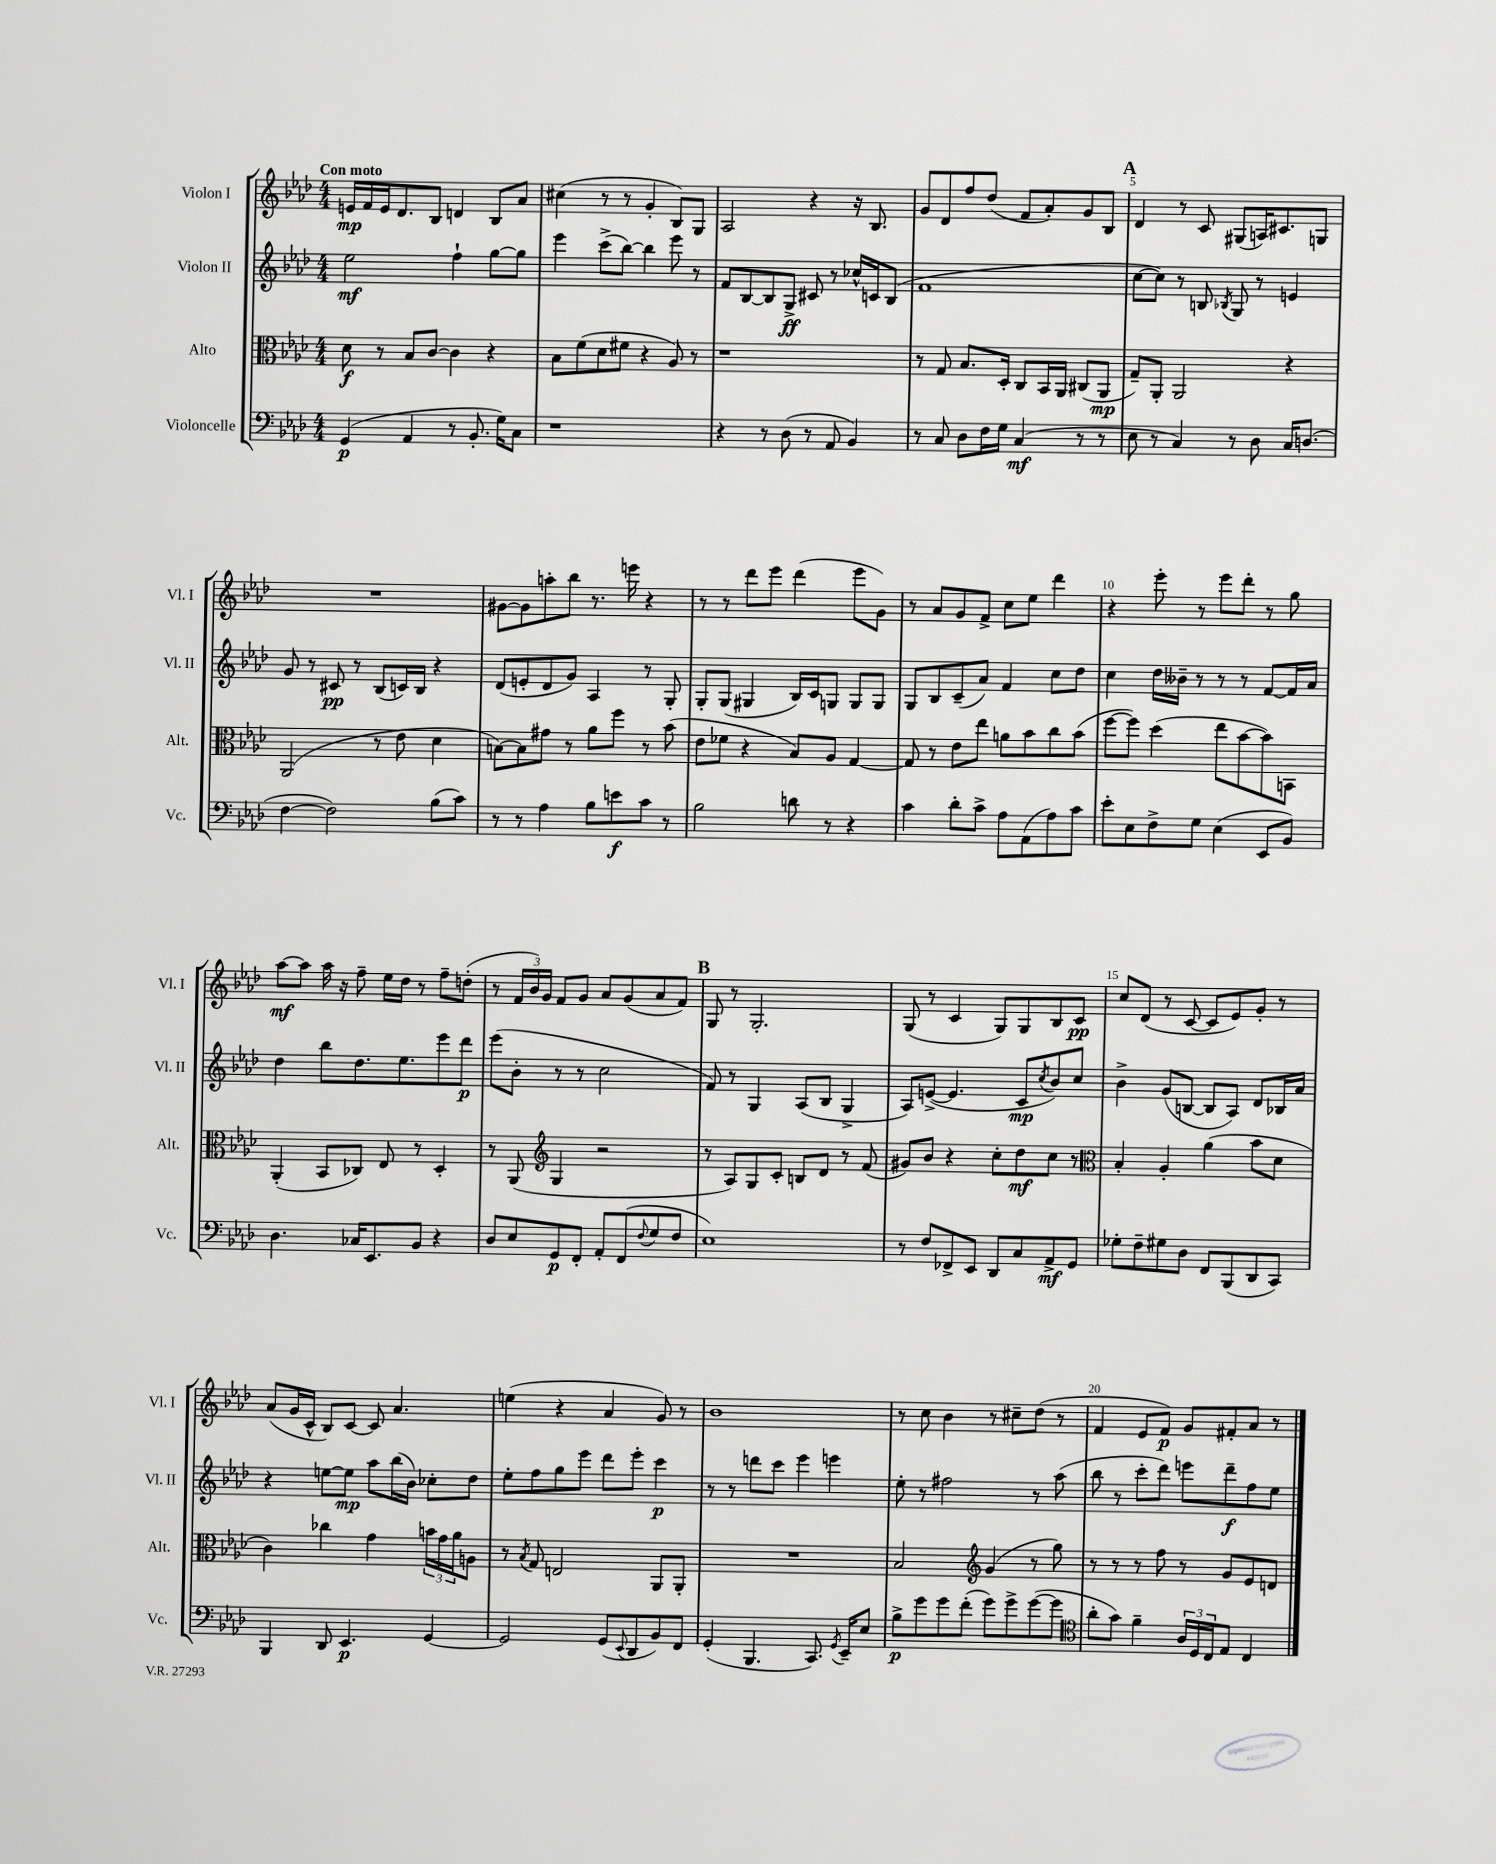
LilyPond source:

<<
\new StaffGroup <<
\new Staff = "s0" \with { instrumentName = "Violon I" shortInstrumentName = "Vl. I" } {
    \clef treble \key aes \major \numericTimeSignature \time 4/4 \tempo "Con moto"
    e'16\mp f'16 e'16 des'8. bes8 d'4 bes8 aes'8 |
    cis''4( r8 r8 g'4-. bes8) g8 |
    aes2 r4 r16 bes8. |
    g'8 des'8 f''8 des''8( f'8 aes'8-.) g'8 bes8 |
    \mark \markup { \bold "A" } des'4 r8 c'8 gis8( a16) cis'8. g8 |
    R1 |
    gis'8~ gis'8 a''8-. bes''8 r8. e'''16 r4 |
    r8 r8 des'''8 ees'''8 des'''4( ees'''8 g'8) |
    r8 aes'8 g'8 f'8-> c''8 ees''8 des'''4 |
    r4 ees'''8-. r8 ees'''8 des'''8-. r8 g''8 |
    aes''8~\mf aes''8 aes''16 r16 f''8-- ees''16 des''16 r8 f''8-- d''8-.( |
    r8 \tuplet 3/2 { f'16 bes'16) g'16 } f'8 g'8 aes'8 g'8( aes'8 f'8) |
    \mark \markup { \bold "B" } g8 r8 g2.-. |
    g8( r8 c'4 g8) g8 bes8 c'8\pp |
    c''8 des'8( r8 c'8~ c'8 ees'8) g'8-. r8 |
    aes'8( g'16 c'16-^ bes8) c'8~ c'8 aes'4. |
    e''4( r4 aes'4 g'8) r8 |
    bes'1 |
    r8 c''8 bes'4 r8 cis''8-- des''8( r8 |
    f'4 ees'8 f'8\p) g'8 fis'8-. aes'8 r8 \bar "|." |
}
\new Staff = "s1" \with { instrumentName = "Violon II" shortInstrumentName = "Vl. II" } {
    \clef treble \key aes \major \numericTimeSignature \time 4/4
    ees''2\mf f''4-! g''8~ g''8 |
    ees'''4 c'''8->( bes''8~) bes''4 ees'''8 r8 |
    f'8 bes8~ bes8 g8->\ff cis'8 r8 ces''16-^ c'16 bes8( |
    f'1 |
    \mark \markup { \bold "A" } c''8~ c''8) r8 b8 \acciaccatura { bes8 } g8 r8 e'4 |
    g'8 r8 cis'8\pp r8 bes8( c'16) bes16 r4 |
    des'8( e'8-. des'8 g'8) aes4 r8 g8-. |
    g8-. g8( gis4 bes16) c'16 g8 g8 g8 |
    g8 bes8 c'8--( aes'8) f'4 c''8 des''8 |
    c''4 des''16 beses'16-- r8 r8 r8 f'8~ f'16 aes'16 |
    des''4 bes''8 des''8. ees''8. ees'''8 des'''8\p |
    ees'''8( bes'8-. r8 r8 c''2 |
    \mark \markup { \bold "B" } f'8) r8 g4 aes8( bes8 g4-> |
    aes8) e'8~->( e'4. c'8\mp \acciaccatura { c''8 } bes'8) c''8 |
    bes'4-> g'8( b8~ b8 aes8) des'8 bes16 aes'16 |
    r4 e''8~ e''8\mp aes''8 bes''16( bes'16) ces''8-. des''8 |
    ees''8-. f''8 g''8 ees'''8 des'''8 ees'''8-. c'''4\p |
    r8 r8 d'''8 c'''8 ees'''4 e'''4 |
    ees''8-. r8 fis''2 r8 aes''8( |
    bes''8 r8 c'''8-. des'''8) e'''8 des'''8--\f f''8 ees''8 \bar "|." |
}
\new Staff = "s2" \with { instrumentName = "Alto" shortInstrumentName = "Alt." } {
    \clef alto \key aes \major \numericTimeSignature \time 4/4
    des'8\f r8 bes8 c'8~ c'4 r4 |
    bes8 f'8( des'8 fis'8 r4 aes8) r8 |
    r1 |
    r8 g8 bes8. des16-. c8 bes,16 aes,16 cis8( aes,8\mp |
    \mark \markup { \bold "A" } g8--) aes,8-. aes,2 r4 |
    aes,2( r8 ees'8 des'4 |
    b8~) b8 gis'8 r8 aes'8 f''8 r8 bes'8( |
    ees'8 fes'8 r4 bes8) aes8 g4~ |
    g8 r8 ees'8 ees''8 a'8 bes'8 c''8 bes'8( |
    f''8~ f''8) des''4( ees''8 bes'8~ bes'8) b,8 |
    aes,4-.( bes,8 ces8) ees8 r8 des4-. |
    r8 aes,8( \clef treble g4 r2 |
    \mark \markup { \bold "B" } r8 aes8) g8 c'8-. b8 des'8 r8 f'8( |
    gis'8) bes'8 r4 c''8-. des''8\mf c''8 r8 |
    \clef alto bes4-. aes4-. aes'4( bes'8 des'8 |
    c'4) ces''4 g'4 \tuplet 3/2 { b'16 g'16 aes'16 } a8 |
    r8 \acciaccatura { bes8 } g8 e2 aes,8 aes,8-. |
    R1 |
    bes2 \clef treble g'4( r8 g''8) |
    r8 r8 r8 f''8 r8 g'8 ees'8 d'8 \bar "|." |
}
\new Staff = "s3" \with { instrumentName = "Violoncelle" shortInstrumentName = "Vc." } {
    \clef bass \key aes \major \numericTimeSignature \time 4/4
    g,4\p( aes,4 r8 bes,8.-. g16) c8 |
    r1 |
    r4 r8 des8( r8 aes,8 bes,4) |
    r8 c8 des8 f16 g16 c4\mf( r8 r8 |
    \mark \markup { \bold "A" } ees8 r8 c4) r8 des8 c16 d8.( |
    f4~ f2) bes8( c'8) |
    r8 r8 aes4 bes8 e'8\f c'8 r8 |
    bes2 d'8 r8 r4 |
    c'4 des'8-. c'8-> aes8 aes,8( aes8) c'8 |
    ees'8-. ees8 f8-> g8 ees4( ees,8 bes,8) |
    des4. ces16 ees,8. bes,8 r4 |
    des8 ees8 g,8\p f,8-. aes,8-. f,8( \appoggiatura { f8 } g8 f8 |
    \mark \markup { \bold "B" } ees1) |
    r8 f8 fes,8-> ees,8 des,8 c8 aes,8->\mf g,8 |
    ges8-. f8-- gis8 des8 f,8 bes,,8( des,8 c,8) |
    bes,,4 des,8 ees,4.\p g,4~ |
    g,2 g,8( \appoggiatura { ees,8 } des,8 bes,8) f,8 |
    g,4-.( bes,,4. c,8.) \acciaccatura { g,8 } ees,16-- ees8 |
    bes8->\p g'8 g'8 f'8-.( g'8) g'8-> g'8~( g'8 |
    \clef tenor aes'8-. g'8) f'4-- \tuplet 3/2 { aes16 des16 c16 } ees8 c4 \bar "|." |
}
>>
>>
\layout { \context { \Score \override BarNumber.break-visibility = ##(#f #t #t) barNumberVisibility = #(every-nth-bar-number-visible 5) } }
